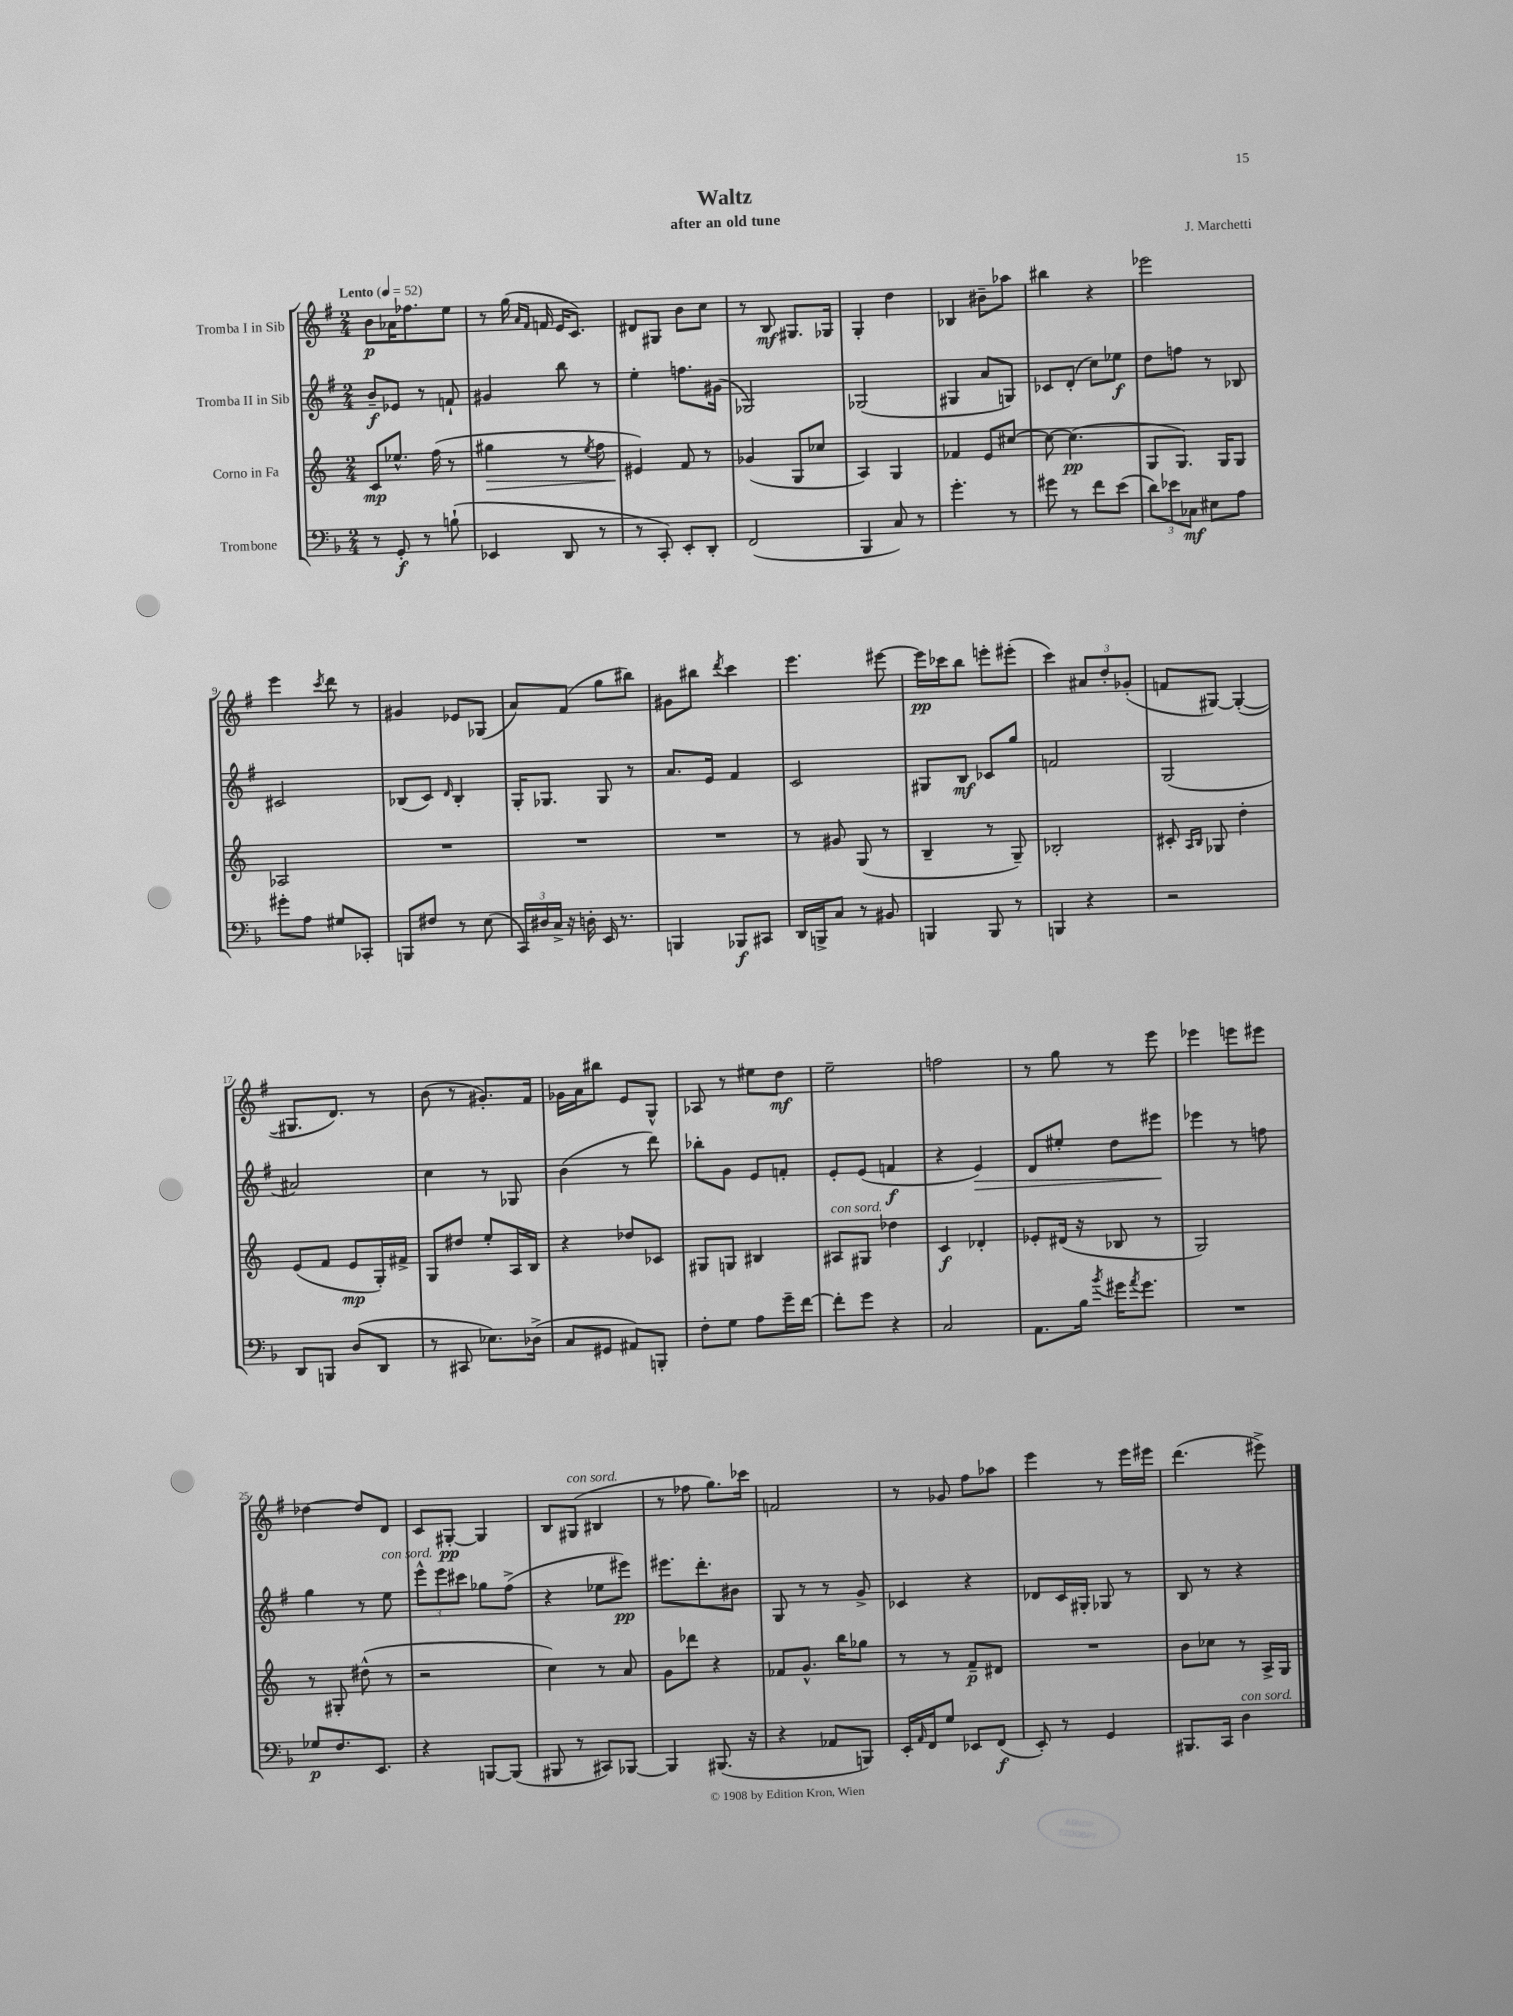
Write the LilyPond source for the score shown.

\header { title = "Waltz" composer = "J. Marchetti" subtitle = "after an old tune" }
<<
\new StaffGroup <<
\new Staff = "s0" \with { instrumentName = "Tromba I in Sib" } {
    \clef treble \key g \major \numericTimeSignature \time 2/4 \tempo "Lento" 4 = 52
    b'8\p aes'16 fes''8. e''8 |
    r8 g''16( \grace { a'16 fis'16 } f'16 e'16 c'8.) |
    dis'8 gis8 b'8 c''8 |
    r8 b8\mf gis8. ges16 |
    g4-. d''4 |
    bes4 bis'8-- aes''8 |
    bis''4 r4 |
    ees'''2 |
    e'''4 \acciaccatura { c'''8 } d'''8 r8 |
    gis'4 ees'8 ges8( |
    a'8) fis'8( g''8 bis''8) |
    gis'8 bis''8 \acciaccatura { d'''8 } c'''4 |
    e'''4. eis'''8~ |
    eis'''16\pp ces'''16 b''8 e'''8-. eis'''8-.( |
    c'''4) \tuplet 3/2 { ais'8 d''8-. ges'8-.( } |
    f'8 gis8~) gis4~-.( |
    gis8. d'8.) r8 |
    b'8( r8 gis'8.-.) fis'16 |
    ges'16 a'16 bis''8 e'8 g8-^ |
    aes8 r8 eis''8 d''8\mf |
    e''2-- |
    f''2 |
    r8 g''8 r8 e'''8 |
    ees'''4 e'''8 eis'''8 |
    des''4~ des''8 d'8 |
    c'8 gis8~-.\pp gis4 |
    b8 gis8^\markup { \italic "con sord." }( bis4 |
    r8 fes''8 g''8.) ces'''16 |
    f'2 |
    r8 ges'8 fis''8 aes''8 |
    e'''4 r8 e'''16 eis'''16 |
    d'''4.( eis'''8->) \bar "|." |
}
\new Staff = "s1" \with { instrumentName = "Tromba II in Sib" } {
    \clef treble \key g \major \numericTimeSignature \time 2/4
    b'8--\f ees'8 r8 f'8-! |
    gis'4 b''8 r8 |
    e''4-. f''8. gis'16( |
    ges2) |
    ges2( |
    gis4 a'8 g8) |
    ces'8 d'8-.( c''8) ees''8\f |
    d''8 f''8 r8 bes8 |
    cis'2 |
    bes8( c'8) \grace { d'16 } bes4-. |
    g16-. ges8. ges8 r8 |
    a'8. e'16 fis'4 |
    c'2 |
    gis8 b8\mf ces'8 g''8 |
    f'2 |
    g2( |
    ais'2) |
    c''4 r8 ges8 |
    b'4( r8 d'''8) |
    bes''8-. g'8 e'8 f'8-. |
    e'8-. e'8( f'4\f |
    r4 e'4\>) |
    d'8 eis''8-. d''8 eis'''8\! |
    ees'''4 r8 f''8 |
    g''4 r8 e''8^\markup { \italic "con sord." } |
    \tuplet 3/2 { e'''8-^ e'''8 cis'''8 } ges''8 fis''8->( |
    r4 ees''8 eis'''8\pp) |
    eis'''8. d'''8.-. bis'8 |
    g8 r8 r8 g'8-> |
    ces'4 r4 |
    des'8 c'16 gis16-. ges8 r8 |
    b8 r8 r4 \bar "|." |
}
\new Staff = "s2" \with { instrumentName = "Corno in Fa" } {
    \clef treble \key c \major \numericTimeSignature \time 2/4
    c'8\mp ees''8.-^ f''16( r8 |
    gis''4\> r8 \acciaccatura { e''8 } f''8 |
    eis'4\!) f'8 r8 |
    ges'4( g8 ces''8 |
    a4) g4 |
    fes'4 e'8 cis''8~ |
    cis''8~ cis''4.\pp( |
    g8 g8.) g16 g8 |
    aes2 |
    R2 |
    R2 |
    R2 |
    r8 gis'8 g8( r8 |
    b4-- r8 g8--) |
    bes2-. |
    cis'8-. \grace { a16 b16 } ges8 d''4-. |
    e'8( f'8 e'8\mp g16-.) fis'16-> |
    g8 dis''8 e''8-. a16 b16 |
    r4 des''8 ces'8 |
    gis8 g8 bis4 |
    ais8^\markup { \italic "con sord." } gis8 des''4 |
    c'4\f des'4-. |
    ees'8-. dis'16( r16 bes8 r8 |
    g2) |
    r8 gis8-. dis''8-^( r8 |
    r2 |
    c''4) r8 a'8 |
    g'8 des'''8 r4 |
    fes'8 g'8.-^ b''16 ges''8 |
    r8 r8 f'8--\p dis'8 |
    R2 |
    b'8 ces''8 r8 a16-> g16 \bar "|." |
}
\new Staff = "s3" \with { instrumentName = "Trombone" } {
    \clef bass \key f \major \numericTimeSignature \time 2/4
    r8 g,8-.\f r8 b8-!( |
    ees,4 d,8 r8 |
    r8 c,8-.) e,8-. d,8-. |
    f,2( |
    bes,,4 c8) r8 |
    g'4.-. r8 |
    gis'8 r8 f'8 e'8( |
    \tuplet 3/2 { d'8) ees'8 ces8\mf } eis8 a8 |
    gis'8-. a8 gis8 ces,8-. |
    b,,8 fis8 r8 e8( |
    \tuplet 3/2 { c,16) dis16 c16-> } r16 d16-. e,16 r8. |
    b,,4 bes,,8\f cis,8 |
    d,16 b,,16-> c8 r8 bis,8 |
    b,,4 b,,8 r8 |
    b,,4 r4 |
    r2 |
    d,8 b,,8 d8( d,8 |
    r8 cis,8 ees8.) des16->( |
    c8 gis,8 ais,8) b,,8-. |
    f8-. g8 a8 g'16-- f'16~ |
    f'8-. g'8 r4 |
    c2 |
    a,8. bes16 \acciaccatura { bes'8 } gis'16 \acciaccatura { a'8 } gis'8. |
    R2 |
    ges8\p f8. e,8. |
    r4 b,,8~ b,,8( |
    bis,,8 r8 cis,8) bes,,8~ |
    bes,,4 bis,,8.( r16 |
    r4 aes,8 b,,8) |
    e,16-. \grace { a,16 } f,16 g8 ees,8 f,8\f( |
    e,8-.) r8 g,4 |
    bis,,8. c,16 d4^\markup { \italic "con sord." } \bar "|." |
}
>>
>>
